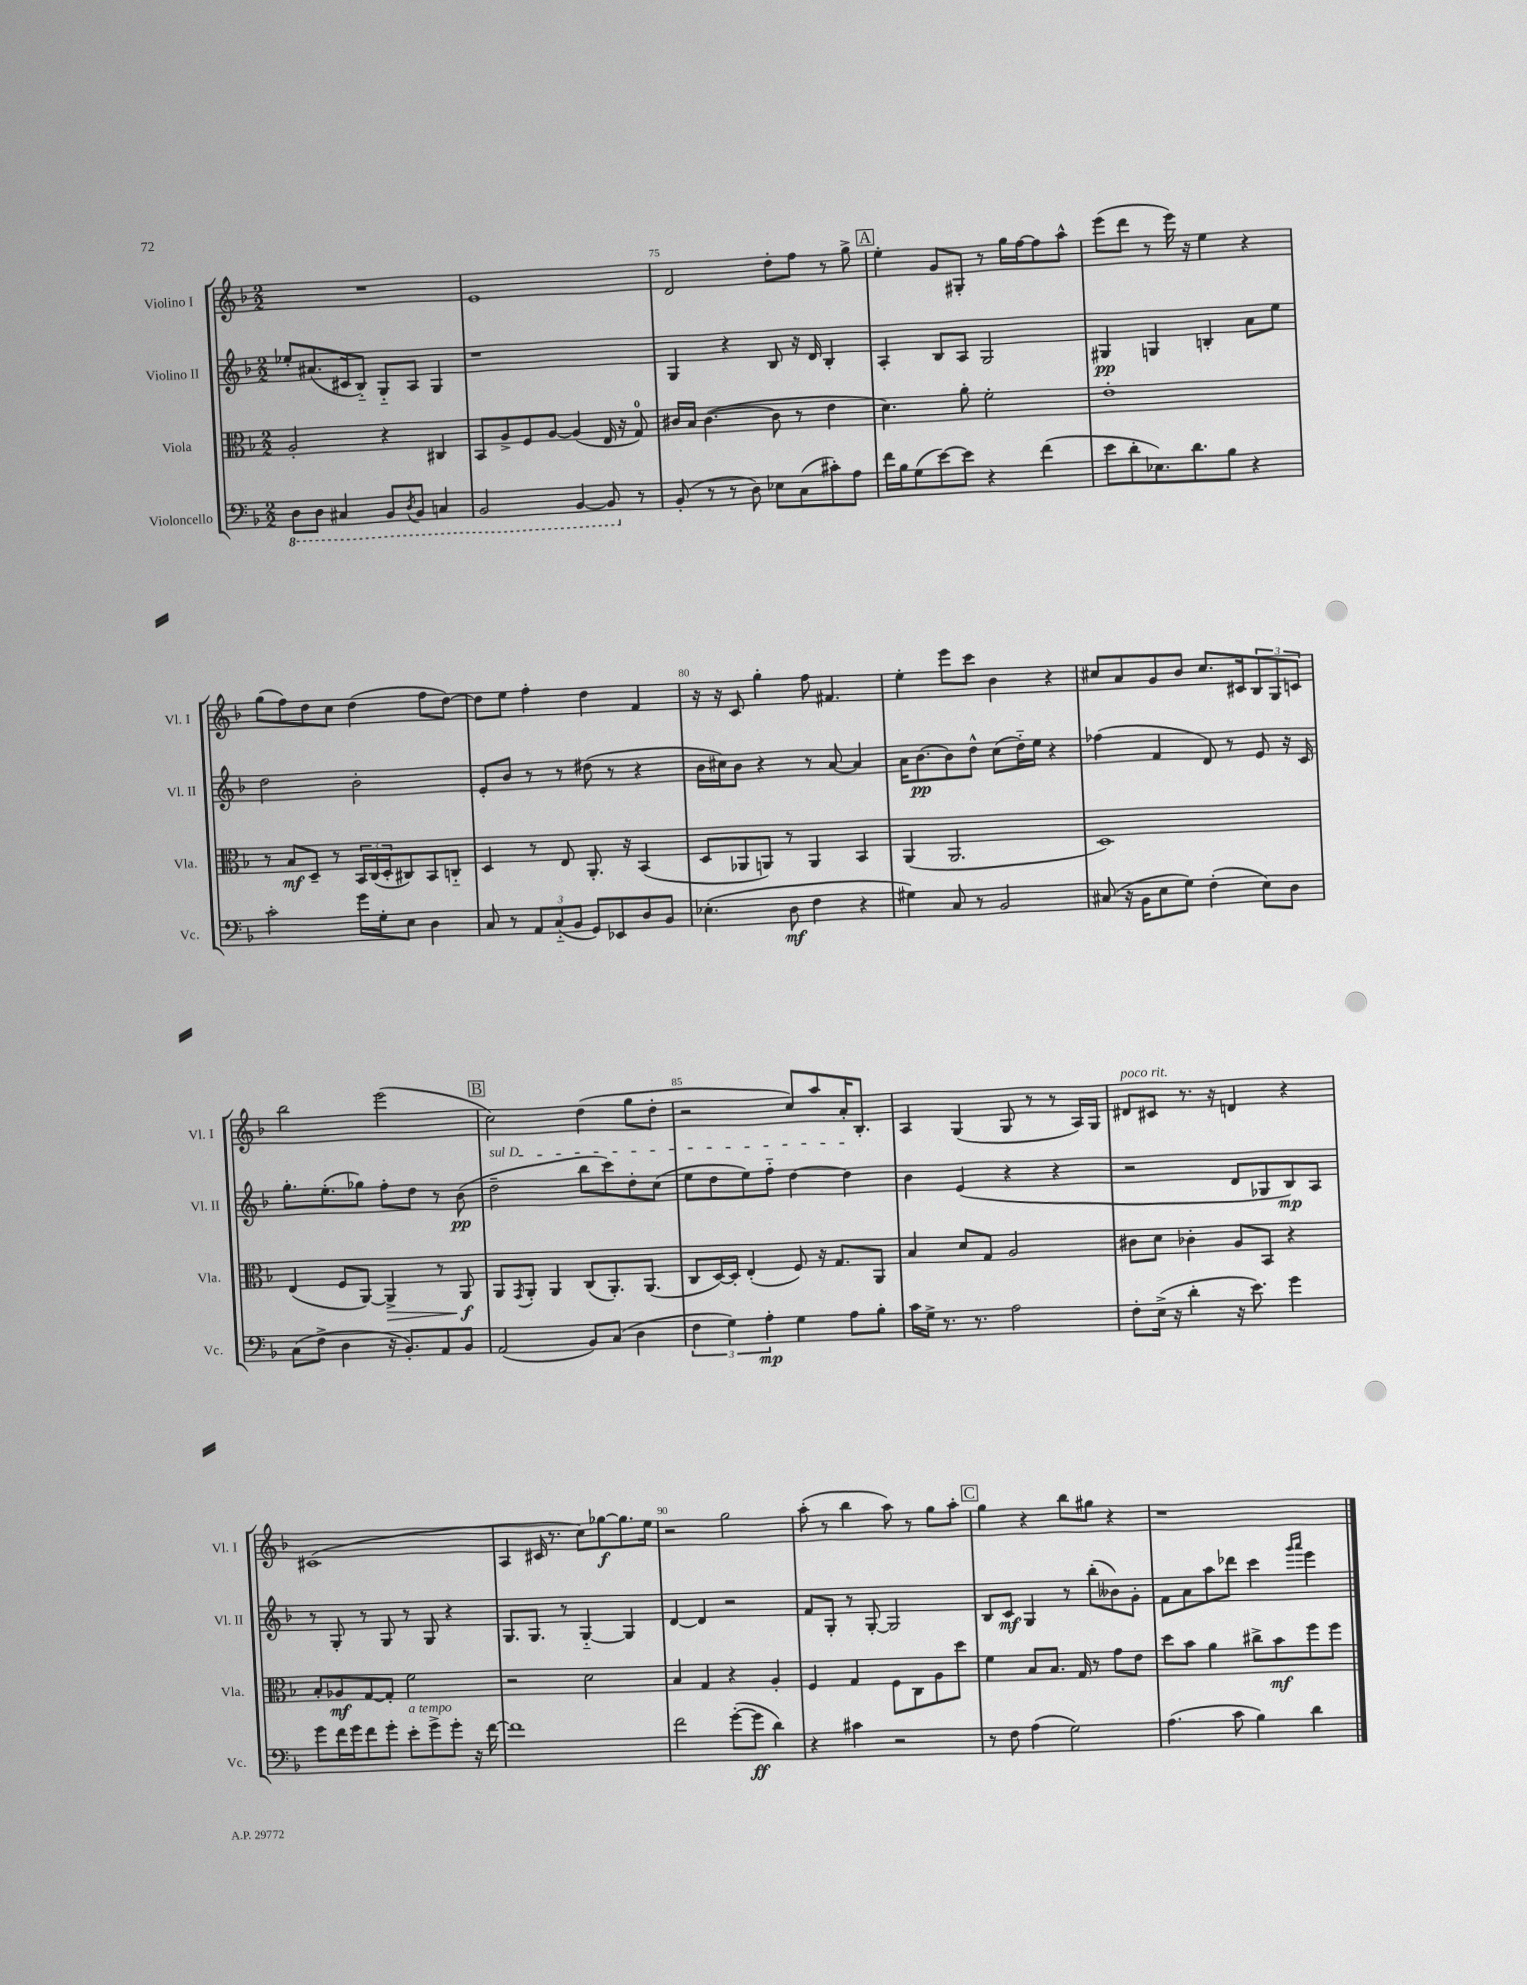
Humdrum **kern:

**kern	**dynam	**kern	**dynam	**kern	**dynam	**kern	**dynam
*part4	*part4	*part3	*part3	*part2	*part2	*part1	*part1
*staff4	*staff4	*staff3	*staff3	*staff2	*staff2	*staff1	*staff1
*I"Violoncello	*	*I"Viola	*	*I"Violino II	*	*I"Violino I	*
*I'Vc.	*	*I'Vla.	*	*I'Vl. II	*	*I'Vl. I	*
*clefF4	*	*clefC3	*	*clefG2	*	*clefG2	*
*k[b-]	*	*k[b-]	*	*k[b-]	*	*k[b-]	*
*M2/2	*	*M2/2	*	*M2/2	*	*M2/2	*
*8ba	*	*	*	*	*	*	*
=73	=73	=73	=73	=73	=73	=73	=73
8DD\L	.	2A'/	.	8ee-X'/L	.	1r	.
8DD\J	.	.	.	(8.a#X/	.	.	.
4CC#X/	.	.	.	.	.	.	.
.	.	.	.	16c#X/k	.	.	.
.	.	.	.	8B-/J)	.	.	.
8BBB-/L	.	4r	.	8G/L	.	.	.
8qDD/	.	.	.	.	.	.	.
8BBB-/J	.	.	.	8A/J	.	.	.
4CCn/	.	4C#X/	.	4G/	.	.	.
=74	=74	=74	=74	=74	=74	=74	=74
2BBB-/	.	8BB-/L	.	1r	.	1e	.
.	.	8A^/	.	.	.	.	.
.	.	8F/	.	.	.	.	.
.	.	[8A/J	.	.	.	.	.
[4BBB-/	.	(4A/]	.	.	.	.	.
8BBB-/]	.	16E/	.	.	.	.	.
.	.	16r	.	.	.	.	.
*X8ba	*	*	*	*	*	*	*
8r	.	8G/)	.	.	.	.	.
=75	=75	=75	=75	=75	=75	=75	=75
(8BB-'/	.	16c#X/LL	.	4G/	.	2d/	.
.	.	16B-/JJ	.	.	.	.	.
8r	.	([4.c#\	.	.	.	.	.
8r	.	.	.	4r	.	.	.
8D\)	.	.	.	.	.	.	.
8E-X\L	.	8c#\]	.	8B-/	.	8dd'\L	.
(8C\	.	8r	.	16r	.	8ff\J	.
.	.	.	.	16d/	.	.	.
8c#X'\)	.	4e\	.	4B-'/	.	8r	.
8A\J	.	.	.	.	.	8gg^\	.
!!LO:REH:place=s1:t=A
=76	=76	=76	=76	=76	=76	=76	=76
16f\LL	.	4.d\)	.	4A'/	.	4ee'\	.
16B-\J	.	.	.	.	.	.	.
(8G\	.	.	.	.	.	.	.
[8e\)	.	.	.	8B-/L	.	8g/L	.
8e\J]	.	8a'\	.	8A/J	.	8G#X'/J	.
4r	.	2f'\	.	2G/	.	8r	.
.	.	.	.	.	.	16gg\LL	.
.	.	.	.	.	.	[16ff\J	.
(4f\	.	.	.	.	.	8ff\]	.
.	.	.	.	.	.	8aa^^\J	.
=77	=77	=77	=77	=77	=77	=77	=77
8e\L	.	1e'	.	4G#X/	pp	(8eee\L	.
8d'\	.	.	.	.	.	8ddd\J	.
8.E-X\)	.	.	.	4Gn/	.	8r	.
.	.	.	.	.	.	16eee\)	.
8.d\	.	.	.	.	.	16r	.
.	.	.	.	4Bn'/	.	4ee\	.
8B-\J	.	.	.	.	.	.	.
4r	.	.	.	8a\L	.	4r	.
.	.	.	.	8ee\J	.	.	.
!!LO:LB:g=z
=78	=78	=78	=78	=78	=78	=78	=78
2c'\	.	8r	.	2dd\	.	(8gg\L	.
.	.	8B-/L	mf	.	.	8ff\)	.
.	.	8D~/J	.	.	.	8dd\	.
.	.	8r	.	.	.	8cc\J	.
16g\LL	.	24BB-/LL	.	2b-'\	.	(4dd\	.
.	.	(24C/	.	.	.	.	.
16G'\J	.	.	.	.	.	.	.
.	.	24D'/J	.	.	.	.	.
8E\J	.	8C#X/)	.	.	.	.	.
4D\	.	8BB-/	.	.	.	8ff\L	.
.	.	8Cn/J	.	.	.	[8dd\J)	.
=79	=79	=79	=79	=79	=79	=79	=79
8C/	.	4D/	.	8e'/L	.	8dd\L]	.
8r	.	.	.	8b-/J	.	8ee\J	.
12AA/L	.	8r	.	8r	.	4ff'\	.
(12C/	.	.	.	.	.	.	.
.	.	8E/	.	8r	.	.	.
12BB-/J	.	.	.	.	.	.	.
8GG/L)	.	8.AA'/	.	(8dd#X\	.	4dd\	.
8EE-X/	.	.	.	8r	.	.	.
.	.	16r	.	.	.	.	.
8D/	.	(4BB-/	.	4r	.	4f/	.
8BB-/J	.	.	.	.	.	.	.
=80	=80	=80	=80	=80	=80	=80	=80
(4.E-X'\	.	8D/L	.	16b-\LL	.	16r	.
.	.	.	.	16cc#X\J)	.	16r	.
.	.	8AA-X/	.	8b-\J	.	8c/	.
.	.	8AAn/J)	.	4r	.	4gg'\	.
8D\	mf	8r	.	.	.	.	.
4F\	.	4AA/	.	8r	.	8ff\	.
.	.	.	.	[8a/	.	4.f#X/	.
4r	.	4BB-/	.	4a/]	.	.	.
=81	=81	=81	=81	=81	=81	=81	=81
4G#X\)	.	(4AA/	.	16a\KL	.	4ee'\	.
.	.	.	.	[8.b-\	pp	.	.
8C/	.	2.AA/	.	8b-\]	.	8eee\L	.
8r	.	.	.	8dd^^\J	.	8ccc\J	.
2BB-/	.	.	.	(8cc\L	.	4b-\	.
.	.	.	.	16dd\L)	.	.	.
.	.	.	.	16ee\JJ	.	.	.
.	.	.	.	4r	.	4r	.
=82	=82	=82	=82	=82	=82	=82	=82
(8C#X/	.	1D)	.	(4ff-X\	.	8cc#X/L	.
16r	.	.	.	.	.	8a/	.
16BB-\KL	.	.	.	.	.	.	.
8E\	.	.	.	4f/	.	8g/	.
8G\J)	.	.	.	.	.	8b-/J	.
(4F'\	.	.	.	8d/)	.	8.cc#/L	.
.	.	.	.	8r	.	.	.
.	.	.	.	.	.	16c#X/k	.
8E\L)	.	.	.	8e/	.	12B-/	.
.	.	.	.	.	.	12G/	.
8D\J	.	.	.	16r	.	.	.
.	.	.	.	.	.	12cn/J	.
.	.	.	.	16c/	.	.	.
!!LO:LB:g=z
=83	=83	=83	=83	=83	=83	=83	=83
(8C\L	.	(4E/	.	8.gg'\L	.	2bb-\	.
8F^\J	.	.	.	.	.	.	.
.	.	.	.	(8.ee'\	.	.	.
4D\	.	8F/L	.	.	.	.	.
.	.	[8AA/J)	.	8gg-X\J)	.	.	.
!	!	!	!LO:HP:b	!	!	!	!
16r	.	4AA^/]	>	8ff'\L	.	(2eee\	.
8.BB-'/L)	.	.	.	.	.	.	.
.	.	.	.	8dd\J	.	.	.
8AA/	.	8r	.	8r	.	.	.
8BB-/J	.	8AA/	f	(8b-\	pp	.	.
.	.	.	]	.	.	.	.
!!LO:REH:place=s1:t=B
=84	=84	=84	=84	=84	=84	=84	=84
!	!	!	!	!LO:TX:a:i:t=sul D	!	!	!
(2AA/	.	8AA/L	.	2dd~\	.	2cc\)	.
.	.	8qGG/	.	.	.	.	.
.	.	8AA'/J	.	.	.	.	.
.	.	4AA/	.	.	.	.	.
8BB-/L)	.	(8C/L	.	8bb-\L	.	(4dd\	.
(8C/J	.	8.AA'/)	.	8ccc\)	.	.	.
4D\	.	.	.	8dd'\	.	8gg\L	.
.	.	(8.AA/J	.	.	.	.	.
.	.	.	.	(8cc\J	.	8dd'\J	.
=85	=85	=85	=85	=85	=85	=85	=85
6F\	.	8C/L	.	8ee\L	.	2r	.
.	.	[16D/L)	.	8dd\	.	.	.
6G\)	.	.	.	.	.	.	.
.	.	16D'/JJ]	.	.	.	.	.
.	.	(4E'/	.	8ee\)	.	.	.
6A'\	mp	.	.	.	.	.	.
.	.	.	.	8ff\J	.	.	.
4G\	.	8F/)	.	[4dd\	.	8cc/L)	.
.	.	16r	.	.	.	8aa/	.
.	.	8.G/L	.	.	.	.	.
8A\L	.	.	.	4dd\]	.	16a'/K	.
.	.	.	.	.	.	8.B-'/J	.
8B-'\J	.	8AA/J	.	.	.	.	.
=86	=86	=86	=86	=86	=86	=86	=86
16c\LL	.	4B-/	.	4b-\	.	4A/	.
16G^\JJ	.	.	.	.	.	.	.
8.r	.	.	.	.	.	.	.
.	.	8d/L	.	(4e/	.	(4G/	.
8.r	.	.	.	.	.	.	.
.	.	8G/J	.	.	.	.	.
2A\	.	2A/	.	4r	.	8G/	.
.	.	.	.	.	.	8r	.
.	.	.	.	4r	.	8r	.
.	.	.	.	.	.	16A/LL)	.
.	.	.	.	.	.	16G/JJ	.
=87	=87	=87	=87	=87	=87	=87	=87
!	!	!	!	!	!	!LO:TX:a:i:t=poco rit.	!
8F'\L	.	8c#X\L	.	2r	.	8d#X/L	.
(16E^\Jk	.	8d\J	.	.	.	8c#X/J	.
16r	.	.	.	.	.	.	.
4d'\	.	4c-X'\	.	.	.	8.r	.
.	.	.	.	.	.	16r	.
16r	.	8A/L	.	8d/L	.	4dn/	.
8.e\)	.	.	.	.	.	.	.
.	.	8BB-/J	.	8G-X/	.	.	.
4g\	.	4r	.	8B-/)	mp	4r	.
.	.	.	.	8A/J	.	.	.
!!LO:LB:g=z
=88	=88	=88	=88	=88	=88	=88	=88
8g\L	.	8B-'/L	.	8r	.	(1c#X	.
16f\L	.	8A-X/	mf	8G'/	.	.	.
16g\J	.	.	.	.	.	.	.
8f\	.	[8G/	.	8r	.	.	.
8g'\J	.	8G'/J]	.	8G/	.	.	.
!LO:TX:a:i:t=a tempo	!	!	!	!	!	!	!
8e'\L	.	2f\	.	8r	.	.	.
8g^\	.	.	.	8G/	.	.	.
8g'\J	.	.	.	4r	.	.	.
16r	.	.	.	.	.	.	.
[16f\	.	.	.	.	.	.	.
=89	=89	=89	=89	=89	=89	=89	=89
1f]	.	2r	.	8.G/L	.	4A/	.
.	.	.	.	8.G/J	.	.	.
.	.	.	.	.	.	16c#X/	.
.	.	.	.	.	.	8.r	.
.	.	.	.	8r	.	.	.
.	.	2d\	.	[4G/	.	8cc\L)	.
.	.	.	.	.	.	[8gg-X\	f
.	.	.	.	4G/]	.	8.gg-\]	.
.	.	.	.	.	.	16ee\Jk	.
=90	=90	=90	=90	=90	=90	=90	=90
2f\	.	4B-/	.	[4d/	.	2r	.
.	.	4G/	.	4d/]	.	.	.
([8g'\L	.	4r	.	2r	.	2gg\	.
8g\J]	ff	.	.	.	.	.	.
4d\)	.	4A'/	.	.	.	.	.
=91	=91	=91	=91	=91	=91	=91	=91
4r	.	4F/	.	8f/L	.	(8aa'\	.
.	.	.	.	8G'/J	.	8r	.
4c#X\	.	4G/	.	8r	.	4bb-\	.
.	.	.	.	[8G'/	.	.	.
2r	.	8F\L	.	2G/]	.	8aa\)	.
.	.	8C\	.	.	.	8r	.
.	.	8A\	.	.	.	8gg\L	.
.	.	8dd\J	.	.	.	8aa'\J	.
!!LO:REH:place=s1:t=C
=92	=92	=92	=92	=92	=92	=92	=92
8r	.	4f\	.	8B-/L	.	4gg\	.
8F\	.	.	.	8c/J	mf	.	.
(4A\	.	8B-/L	.	4G/	.	4r	.
.	.	8.B-/J	.	.	.	.	.
2G\)	.	.	.	8r	.	8bb-\L	.
.	.	16G/	.	.	.	.	.
.	.	8r	.	(8bb-'\L	.	8gg#X\J	.
.	.	8g\L	.	8b--X\)	.	4r	.
.	.	8e\J	.	8g'\J	.	.	.
=93	=93	=93	=93	=93	=93	=93	=93
(4.A\	.	8dd\L	.	8f\L	.	1r	.
.	.	8b-\J	.	8a\	.	.	.
.	.	4a\	.	8aa\	.	.	.
8c\	.	.	.	8ddd-X\J	.	.	.
4B-\)	.	8cc#X^\L	.	4ccc\	.	.	.
.	.	8b-\	mf	.	.	.	.
.	.	.	.	16qqggg/LL	.	.	.
.	.	.	.	16qqaaa/JJ	.	.	.
4d\	.	8ff\	.	4eee\	.	.	.
.	.	8ff\J	.	.	.	.	.
==	==	==	==	==	==	==	==
*-	*-	*-	*-	*-	*-	*-	*-
